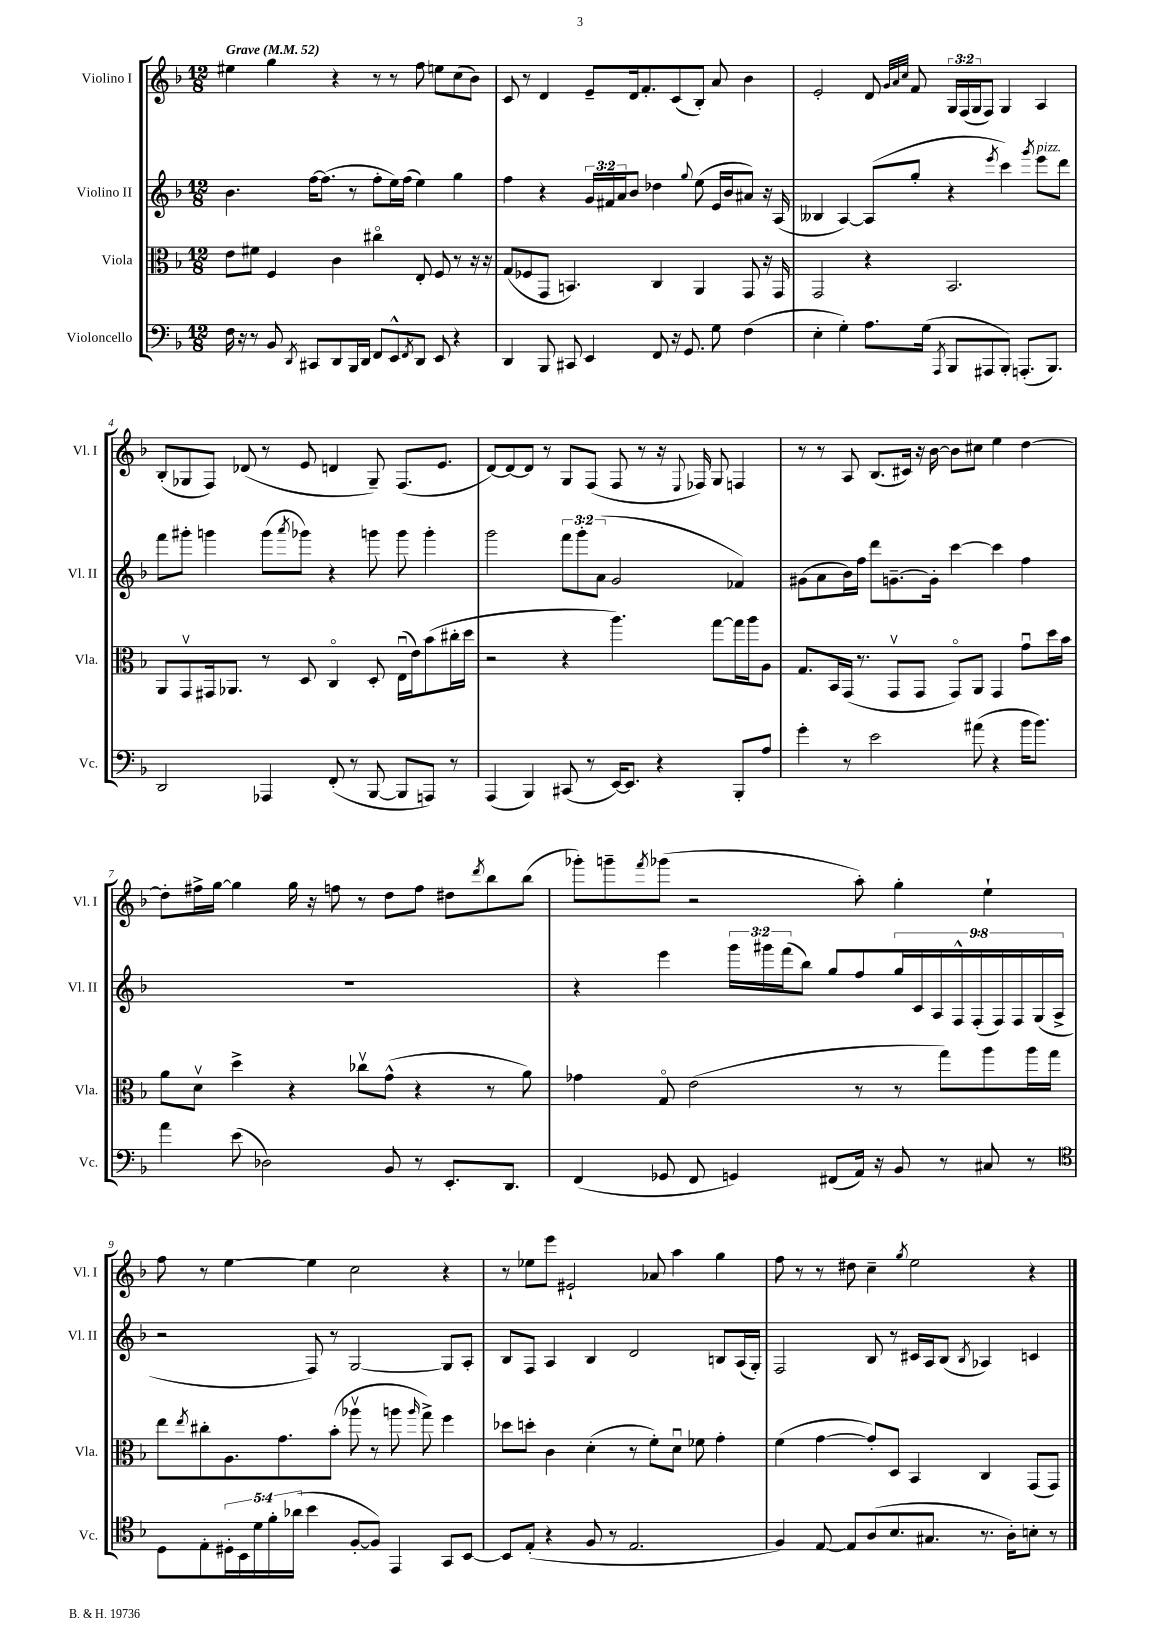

**kern	**kern	**kern	**kern
*part4	*part3	*part2	*part1
*staff4	*staff3	*staff2	*staff1
*I"Violoncello	*I"Viola	*I"Violino II	*I"Violino I
*I'Vc.	*I'Vla.	*I'Vl. II	*I'Vl. I
*clefF4	*clefC3	*clefG2	*clefG2
*k[b-]	*k[b-]	*k[b-]	*k[b-]
*M12/8	*M12/8	*M12/8	*M12/8
*MM52	*MM52	*MM52	*MM52
=1	=1	=1	=1
!	!	!	!LO:TX:a:B:t=Grave
16F\	8e\L	4.b-\	4ee#X\
16r	.	.	.
8r	8f#X\J	.	.
8BB-/	4F/	.	4gg\
8qDD/	.	.	.
8CC#X/L	.	[16ff\KL	.
.	.	(8.ff\J]	.
8DD/	4c\	.	4r
16BBB-/L	.	8r	.
16DD/JJ	.	.	.
8FF/L	4cc#X\	8ff'\L	8r
8EE^^/	.	16ee\L)	8r
.	.	(16ff\JJ	.
8qFF/	.	.	.
8DD/J	8E'/	4ee\)	8ff\
8EE/	8F/	.	8een\L
4r	8r	4gg\	(8cc\
.	16r	.	8b-\J)
.	16r	.	.
=2	=2	=2	=2
4DD/	(8G/L	4ff\	8c/
.	8F-X/	.	8r
8BBB-/	8GG/J	4r	4d/
8CC#X/	4.BBn/)	.	.
4EE/	.	24g/LL	8e~/L
.	.	24f#X/	.
.	.	24a/J	.
.	.	8b-/J	16d/k
.	.	.	8.f'/
8FF/	4C/	4dd-X\	.
16r	.	.	(8c/
8.GG/	.	.	.
.	.	8qqgg/	.
.	4AA/	(8ee\	8B-'/J)
8G\	.	16e/LL	8a/
.	.	16b-/J	.
(4F\	8GG/	8a#X/J)	4b-\
.	16r	16r	.
.	16GG/	(16A/	.
=3	=3	=3	=3
4E'\	2GG/	4B--X/	2e'/
4G'\)	.	[4A/)	.
8.A\L	4r	(8A/L]	8d/
.	.	.	32qqg/LLL
.	.	.	32qqa/
.	.	.	32qqcc/JJJ
.	.	8gg'/J	8f/
(16G\Jk	.	.	.
8qAAA/	.	.	.
8BBB-/L	2.BB-/	4r	24G/LL
.	.	.	(24F/
.	.	.	24G/J
8AAA#X/	.	.	8F/J)
.	.	8qeee/	.
8BBB-'/J)	.	4ccc\)	4G/
(8.AAAn'/L	.	.	.
.	.	8qggg/	.
!	!	!LO:TX:a:i:t=pizz.	!
.	.	8eee\L	4A/
8.BBB-/J)	.	.	.
.	.	8ddd\J	.
!!LO:LB:g=z
=4	=4	=4	=4
2DD/	8AA/L	8fff\L	(8B-'/L
.	8GGv/	8ggg#X'\J	8G-X/
.	16GG#X/k	4gggn\	8F/J)
.	8.AA-X/J	.	.
.	.	.	(8d-X/
4AAA-X/	8r	(8ggg\L	8r
.	.	8qaaa/	.
.	8D/	8ggg-X\J)	8e/
(8FF'/	4C/	4r	4dn/
8r	.	.	.
[8BBB-/	8D'/	8gggn\	8G-~/)
8BBB-/L]	(16Eu\LL	8ggg\	(8.F/L
.	16e\J)	.	.
8AAAn/J)	(8b-\	4ggg'\	.
.	.	.	8.e/J
8r	16cc#X'\L	.	.
.	16dd\JJ	.	.
=5	=5	=5	=5
(4AAA/	2r	2ggg\	[8d/L)
.	.	.	8d/_
4BBB-/)	.	.	8d/J]
.	.	.	8r
(8CC#X/	4r	12fff\L	8G/L
.	.	12ggg'\	.
8r	.	.	(8F/J
.	.	(12a\J	.
[16EE/KL)	4.aa\)	2g/	8F/
8.EE/J]	.	.	.
.	.	.	8r
4r	.	.	16r
.	.	.	8qqE/
.	.	.	16F-X/)
.	[8gg\L	.	8G/
8BBB-'/L	16gg\L]	4f-X/)	4Fn/
.	16aa\J	.	.
8A/J	8A\J	.	.
=6	=6	=6	=6
4g'\	8.G/L	(8g#X\L	8r
.	.	8a\	8r
.	16BB-/L	.	.
8r	(16GG/JJ	16b-\L)	8A/
.	8.r	16ff\JJ	.
2e\	.	8ddd\L	(8.B-/L
.	8GGv/L	[8.gn~\	.
.	.	.	16c#X/Jk)
.	8GG/J	.	16r
.	.	16g'\Jk]	[16b-\
.	8GG/L)	[4ccc\	8b-\L]
(8a#X\	8AA/J	.	8cc#X\J
4r	4GG/	4ccc\]	4ee\
16b-\KL	8gu\L	4ff\	[4dd\
8.b-\J)	.	.	.
.	16dd\L	.	.
.	16b-\JJ	.	.
!!LO:LB:g=z
=7	=7	=7	=7
4a\	8a\L	1.r	8dd'\L]
.	8dv\J	.	16ff#X^\L
.	.	.	[16gg\JJ
(8e\	4dd^\	.	4gg\]
2D-X\)	.	.	.
.	4r	.	16gg\
.	.	.	16r
.	.	.	8ffn\
.	8cc-Xv\L	.	8r
8BB-/	(8g^^\J	.	8dd\L
8r	4r	.	8ff\J
8.EE'/L	.	.	8dd#X\L
.	.	.	8qddd/
.	8r	.	8bb-\
8.DD/J	.	.	.
.	8a\)	.	(8bb-\J
=8	=8	=8	=8
(4FF/	4g-X\	4r	8ggg-X'\L)
.	.	.	8gggn~\
.	.	.	8qfff/
8GG-X/	8G/	4eee\	(8ggg-X\J
8FF/	(2e\	.	2r
4GGn/)	.	24ggg\LL	.
.	.	24ggg#X\	.
.	.	(24fff\J	.
.	.	8bb-\J)	.
(8FF#X/L	.	8gg/L	.
16AA/Jk)	8r	8ff/	8aa'\)
16r	.	.	.
8BB-/	8r	18gg/L	4gg'\
.	.	18c/	.
.	.	18A/	.
8r	8gg\L)	.	.
.	.	18F^^/	.
.	.	(18F'/	.
8C#X/	8aa\	.	4ee`\
.	.	18F/)	.
.	.	18F/	.
8r	16aa\L	.	.
.	.	(18G/	.
.	16gg\JJ	.	.
.	.	18A^/JJ	.
!!LO:LB:g=z
=9	=9	=9	=9
*clefC4	*	*	*
8D\L	8ee\L	2r	8ff\
.	8qee/	.	.
8E'\	8cc#X'\	.	8r
20D#X'\L	8.A\	.	[4ee\
20BB-\	.	.	.
20d\	.	.	.
20f'\	.	.	.
.	8.g\	.	.
(20a-X\JJ	.	.	.
4b-\	.	8F/)	4ee\]
.	(8b-'\J	8r	.
[8F'/L	8aa-Xv\	[2G/	2cc\
8F/J])	8r	.	.
4EE/	8aan\	.	.
.	16qqaa/	.	.
.	8gg^\)	.	.
8GG/L	4ff\	8G/L]	4r
[8BB-/J	.	8A'/J	.
=10	=10	=10	=10
8BB-/L]	8dd-X\L	8B-/L	8r
(8E'/J	8ddn'\J	8F/J	8ee-X\L
4r	4c\	4A/	8eee\J
.	.	.	2e#X`/
8F/	(4d'\	4B-/	.
8r	.	.	.
2.E/	8r	2d/	.
.	8f'\L)	.	8a-X/
.	8du\J	.	4aa\
.	8f-X\	.	.
.	4g'\	8Bn/L	4gg\
.	.	(16A/L	.
.	.	16G'/JJ)	.
=11	=11	=11	=11
4F/)	(4f\	2F/	8ff\
.	.	.	8r
[8E/	[4g\	.	8r
8E/L]	.	.	8dd#X\
(8A/	8g'/L])	8B-/	4cc~\
8.B-/	8D/J	8r	.
.	.	.	8qgg/
.	4BB-/	16c#X/LL	2ee\
8.G#X/J	.	16A/J	.
.	.	(8B-/J	.
.	.	8qB-/	.
8.r	4C/	4A-X/)	.
16A'\KL)	.	.	.
8Bn'\J	(8GG/L	4cn/	4r
8r	8GG/J)	.	.
==	==	==	==
*-	*-	*-	*-
